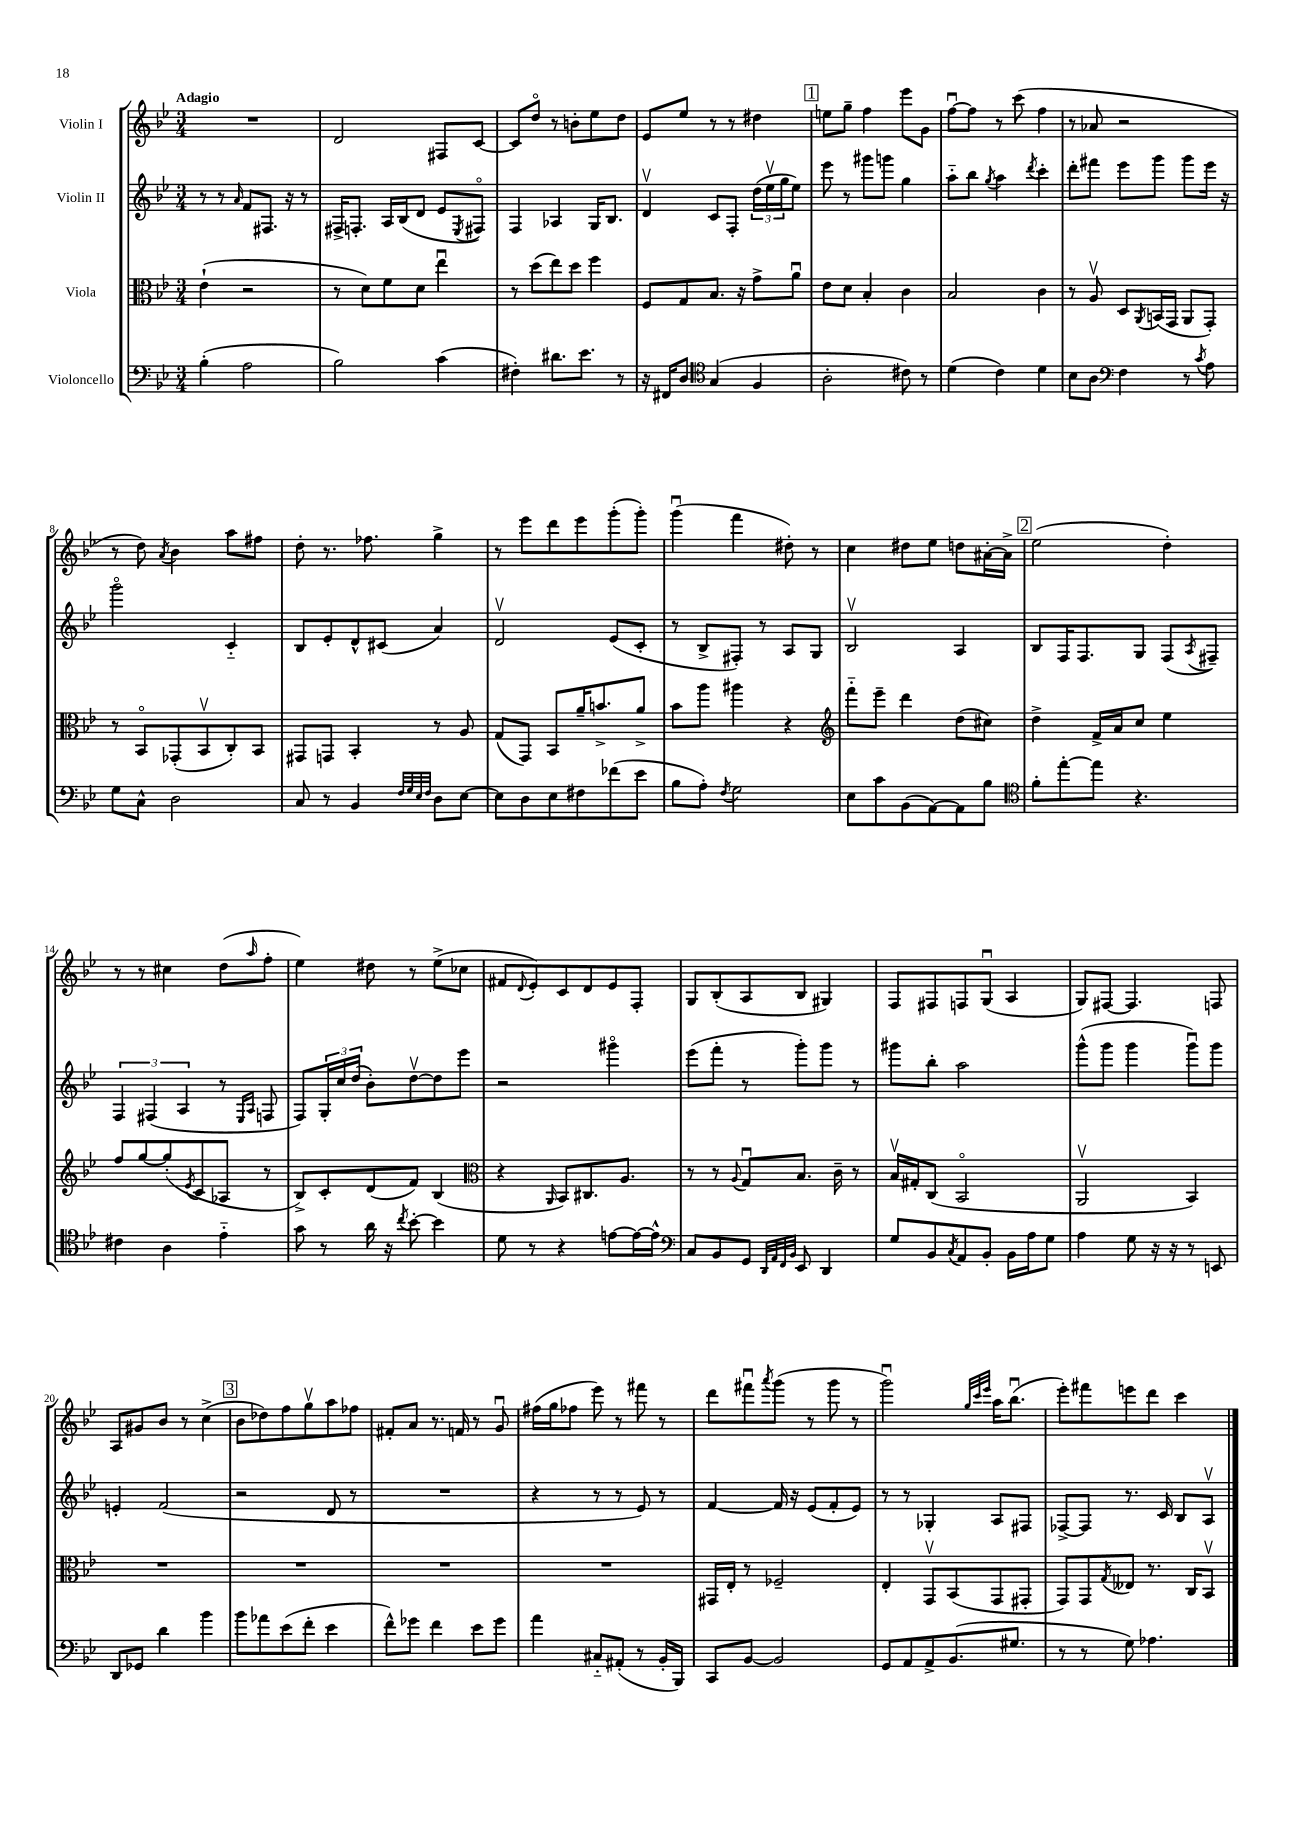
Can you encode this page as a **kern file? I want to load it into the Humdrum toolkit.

**kern	**kern	**kern	**kern
*part4	*part3	*part2	*part1
*staff4	*staff3	*staff2	*staff1
*I"Violoncello	*I"Viola	*I"Violin II	*I"Violin I
*clefF4	*clefC3	*clefG2	*clefG2
*k[b-e-]	*k[b-e-]	*k[b-e-]	*k[b-e-]
*M3/4	*M3/4	*M3/4	*M3/4
=1	=1	=1	=1
!	!	!	!LO:TX:a:B:t=Adagio
(4B-'\	(4e-`\	8r	2.r
.	.	8r	.
.	.	16qqa/	.
2A\	2r	8f/L	.
.	.	8.F#X/J	.
.	.	16r	.
.	.	8r	.
=2	=2	=2	=2
2B-\)	8r	16F#X^/KL	2d/
.	.	8.Fn'/J	.
.	8d\L)	.	.
.	8f\	16A/LL	.
.	.	(16B-/J	.
.	8d\J	8d/J	.
(4c\	4ee-u\	8e-/L	8F#X/L
.	.	8qE-/	.
.	.	8F#X/J)	[8c/J
=3	=3	=3	=3
4F#X'\)	8r	4F/	8c/L]
.	(8dd\L	.	8dd/J
8.d#X\L	8ee-\)	4A-X/	8r
.	8dd\J	.	8bn'\L
8.e-\J	.	.	.
.	4ff\	16G/KL	8ee-\
.	.	8.B-/J	.
8r	.	.	8dd\J
=4	=4	=4	=4
16r	8F/L	4dv/	8e-/L
16FF#X/KL	.	.	.
8D/J	8G/	.	8ee-/J
*clefC4	*	*	*
(4G/	8.B-/J	8c/L	8r
.	.	8F'/J	8r
.	16r	.	.
4F/	8g^\L	(24dd\LL	4dd#X\
.	.	24ee-v\	.
.	.	24gg\J	.
.	8au\J	8ee-\J)	.
!!LO:REH:place=s1:t=1
=5	=5	=5	=5
2A'\	8e-\L	8eee-\	8een\L
.	8d\J	8r	8gg~\J
.	4B-'/	8ggg#X\L	4ff\
.	.	8gggn\J	.
8c#X\)	4c\	4gg\	8eee-\L
8r	.	.	8g\J
=6	=6	=6	=6
(4d\	2B-/	8aa\L	[8ffu\L
.	.	8bb-\J	8ff\J]
.	.	8qgg/	.
4c\)	.	4aa\	8r
.	.	.	(8ccc\
.	.	8qddd/	.
4d\	4c\	4ccc'\	4ff\
=7	=7	=7	=7
8B-\L	8r	8ddd'\L	8r
8A\J	8Av/	8fff#X\J	8a-X/
*clefF4	*	*	*
4F\	8D/L	8eee-\L	2r
.	8qAA/	.	.
.	(16BBn/L	8ggg\J	.
.	16GG/JJ	.	.
8r	8AA/L	8ggg\L	.
8qc/	.	.	.
8A\	8GG'/J)	16eee-\Jk	.
.	.	16r	.
!!LO:LB:g=z
=8	=8	=8	=8
8G\L	8r	2ggg\	8r
8C^^\J	8BB-/L	.	8dd\)
.	.	.	8qa/
2D\	(8GG-X'/	.	4b-\
.	8BB-v/	.	.
.	8C'/)	4c/	8aa\L
.	8BB-/J	.	8ff#X\J
=9	=9	=9	=9
8C/	8GG#X/L	8B-/L	8dd'\
8r	8GGn/J	8e-'/	8.r
4BB-/	4BB-'/	8d^^/	.
.	.	.	8.ff-X\
.	.	(8c#X/J	.
32qqF/LLL	.	.	.
32qqG/	.	.	.
32qqE-/	.	.	.
32qqF/JJJ	.	.	.
8D\L	8r	4a/)	4gg^\
[8E-\J	8A/	.	.
=10	=10	=10	=10
8E-\L]	(8G/L	2dv/	8r
8D\	8GG/J)	.	8eee-\L
8E-\	8BB-/L	.	8ddd\
8F#X\	16a~/K	.	8eee-\
.	8.bn^/	.	.
(8f-X\	.	(8e-/L	(8ggg'\
8e-\J	8a^/J	8c'/J	8ggg'\J)
=11	=11	=11	=11
8B-\L	8b-\L	8r	(4gggu\
8A'\J)	8aa\J	8B-^/L	.
8qF/	.	.	.
2G\	4aa#X\	8F#X'/J)	4fff\
.	.	8r	.
.	4r	8A/L	8dd#X'\)
.	.	8G/J	8r
=12	=12	=12	=12
*	*clefG2	*	*
8E-\L	8fff\L	2B-v/	4cc\
8c\	8eee-~\J	.	.
(8BB-\	4ddd\	.	8dd#X\L
[8AA\)	.	.	8ee-\J
8AA\]	(8dd\L	4A/	8ddn\L
8B-\J	8cc#X\J)	.	[16a#X'\L
.	.	.	16a#^\JJ]
!!LO:REH:place=s1:t=2
=13	=13	=13	=13
*clefC4	*	*	*
8f'\L	4dd^\	8B-/L	(2ee-\
[8ee-'\	.	16F/K	.
.	.	8.F/	.
8ee-\J]	16f^/LL	.	.
.	16a/J	.	.
4.r	8cc/J	8G/J	.
.	4ee-\	(8F/L	4dd'\)
.	.	8qA/	.
.	.	8F#X~/J)	.
!!LO:LB:g=z
=14	=14	=14	=14
4c#X\	8ff/L	6F/	8r
.	[8gg/	.	8r
.	.	(6F#X/	.
4A\	(8gg'/]	.	4cc#X\
.	.	6A/	.
.	8qe-/	.	.
.	8c/	.	.
4e-\	8A-X/J	8r	(8dd\L
.	.	16qqE-/LL	.
.	.	16qqA/JJ	16qqaa/
.	8r	8Fn/	8ff'\J
=15	=15	=15	=15
8g\	8B-^/L)	8F/L)	4ee-\)
8r	8c'/	24G'/L	.
.	.	24cc/	.
.	.	(24dd/JJ	.
16a\	(8d/	8b-'\L)	8dd#X\
16r	.	.	.
8qcc/	.	.	.
[8b-'\	8f/J)	[8ddv\	8r
4b-\]	(4B-/	8dd\]	(8ee-^\L
.	.	8eee-\J	8cc-X\J
=16	=16	=16	=16
*	*clefC3	*	*
8d\	4r	2r	8f#X/L
.	.	.	8qqd/
8r	.	.	8e-'/)
.	16qqAA/	.	.
4r	8BB-/L)	.	8c/
.	8.C#X/	.	8d/
[8en\L	.	4ggg#X\	8e-/
.	8.A/J	.	.
16e\L_	.	.	8F'/J
16e^^\JJ]	.	.	.
=17	=17	=17	=17
*clefF4	*	*	*
8C/L	8r	(8eee-\L	8G/L
8BB-/	8r	8fff'\J	(8B-'/
.	8qqA/	.	.
8GG/J	8Gu/L	8r	8A/
32qqDD/LLL	.	.	.
32qqAA/	.	.	.
32qqFF/	.	.	.
32qqBB-/JJJ	.	.	.
8EE-/	8.B-/J	8ggg'\L)	8B-/J
4DD/	.	8ggg\J	4G#X/)
.	16c~\	.	.
.	8r	8r	.
=18	=18	=18	=18
8G/L	16B-v/LL	8ggg#X\L	8F/L
.	16G#X'/J	.	.
8BB-/	(8C/J	8bb-'\J	8F#X/
8qC/	.	.	.
8AA/	2BB-/	2aa\	8Fn/
8BB-'/J	.	.	(8Gu/J
16BB-\LL	.	.	4A/
16A\J	.	.	.
8G\J	.	.	.
=19	=19	=19	=19
4A\	2AAv/	(8ggg^^\L	8G/L)
.	.	8ggg\J	[8F#X/J
8G\	.	4ggg\	4.F#/]
16r	.	.	.
16r	.	.	.
8r	4BB-/)	8gggu\L)	.
8EEn/	.	8ggg\J	8Fn/
!!LO:LB:g=z
=20	=20	=20	=20
8DD/L	2.r	4en'/	8A/L
8GG-X/J	.	.	8g#X/
4d\	.	(2f/	8b-/J
.	.	.	8r
4b-\	.	.	(4cc^\
!!LO:REH:place=s1:t=3
=21	=21	=21	=21
8b-\L	2.r	2r	8b-\L
8a-X\	.	.	8dd-X\)
(8e-\	.	.	8ff\
8f'\J	.	.	8ggv\
4e-\	.	8d/	8aa\
.	.	8r	8ff-X\J
=22	=22	=22	=22
8f^^\L)	2.r	2.r	8f#X'/L
8g-X\J	.	.	8a/J
4f\	.	.	8.r
.	.	.	16fn/
8e-\L	.	.	8r
8g-\J	.	.	8gu/
=23	=23	=23	=23
4a\	2.r	4r	(16ff#X\LL
.	.	.	16gg\J
.	.	.	8ff-X\J
8C#X/L	.	8r	8eee-\)
(8AA#X'/J	.	8r	8r
8r	.	8e-/)	8fff#X\
16BB-'/LL	.	8r	8r
16BBB-/JJ)	.	.	.
=24	=24	=24	=24
8CC/L	16GG#X/LL	[4f/	8ddd\L
.	16E-'/JJ	.	.
[8BB-/J	8r	.	8fff#Xu\
.	.	.	8qaaa/
2BB-/]	2F-X~/	16f/]	(8ggg\J
.	.	16r	.
.	.	(8e-/L	8r
.	.	8f'/	8ggg\
.	.	8e-/J)	8r
=25	=25	=25	=25
8GG/L	4E-'/	8r	2gggu\)
8AA/	.	8r	.
8AA^/	8GGv/L	4G-X'/	.
(8.BB-/	(8BB-/	.	.
.	.	.	32qqgg/LLL
.	.	.	32qqccc/
.	.	.	32qqeee-/JJJ
.	8GG/	8A/L	16aa\KL
8.G#X/J	.	.	(8.bb-u\J
.	8GG#X'/J	8F#X/J	.
=26	=26	=26	=26
8r	8GG/L)	[8F-X^/L	8eee-'\L)
8r	8GG/	8F-/J]	8fff#X\
.	8qG/	.	.
8G\)	8E--X/J	8.r	8eeen\
4.A-X\	8.r	.	8ddd\J
.	.	16c/	.
.	.	8B-/L	4ccc\
.	16C/KL	.	.
.	8BB-v/J	8Av/J	.
==	==	==	==
*-	*-	*-	*-
